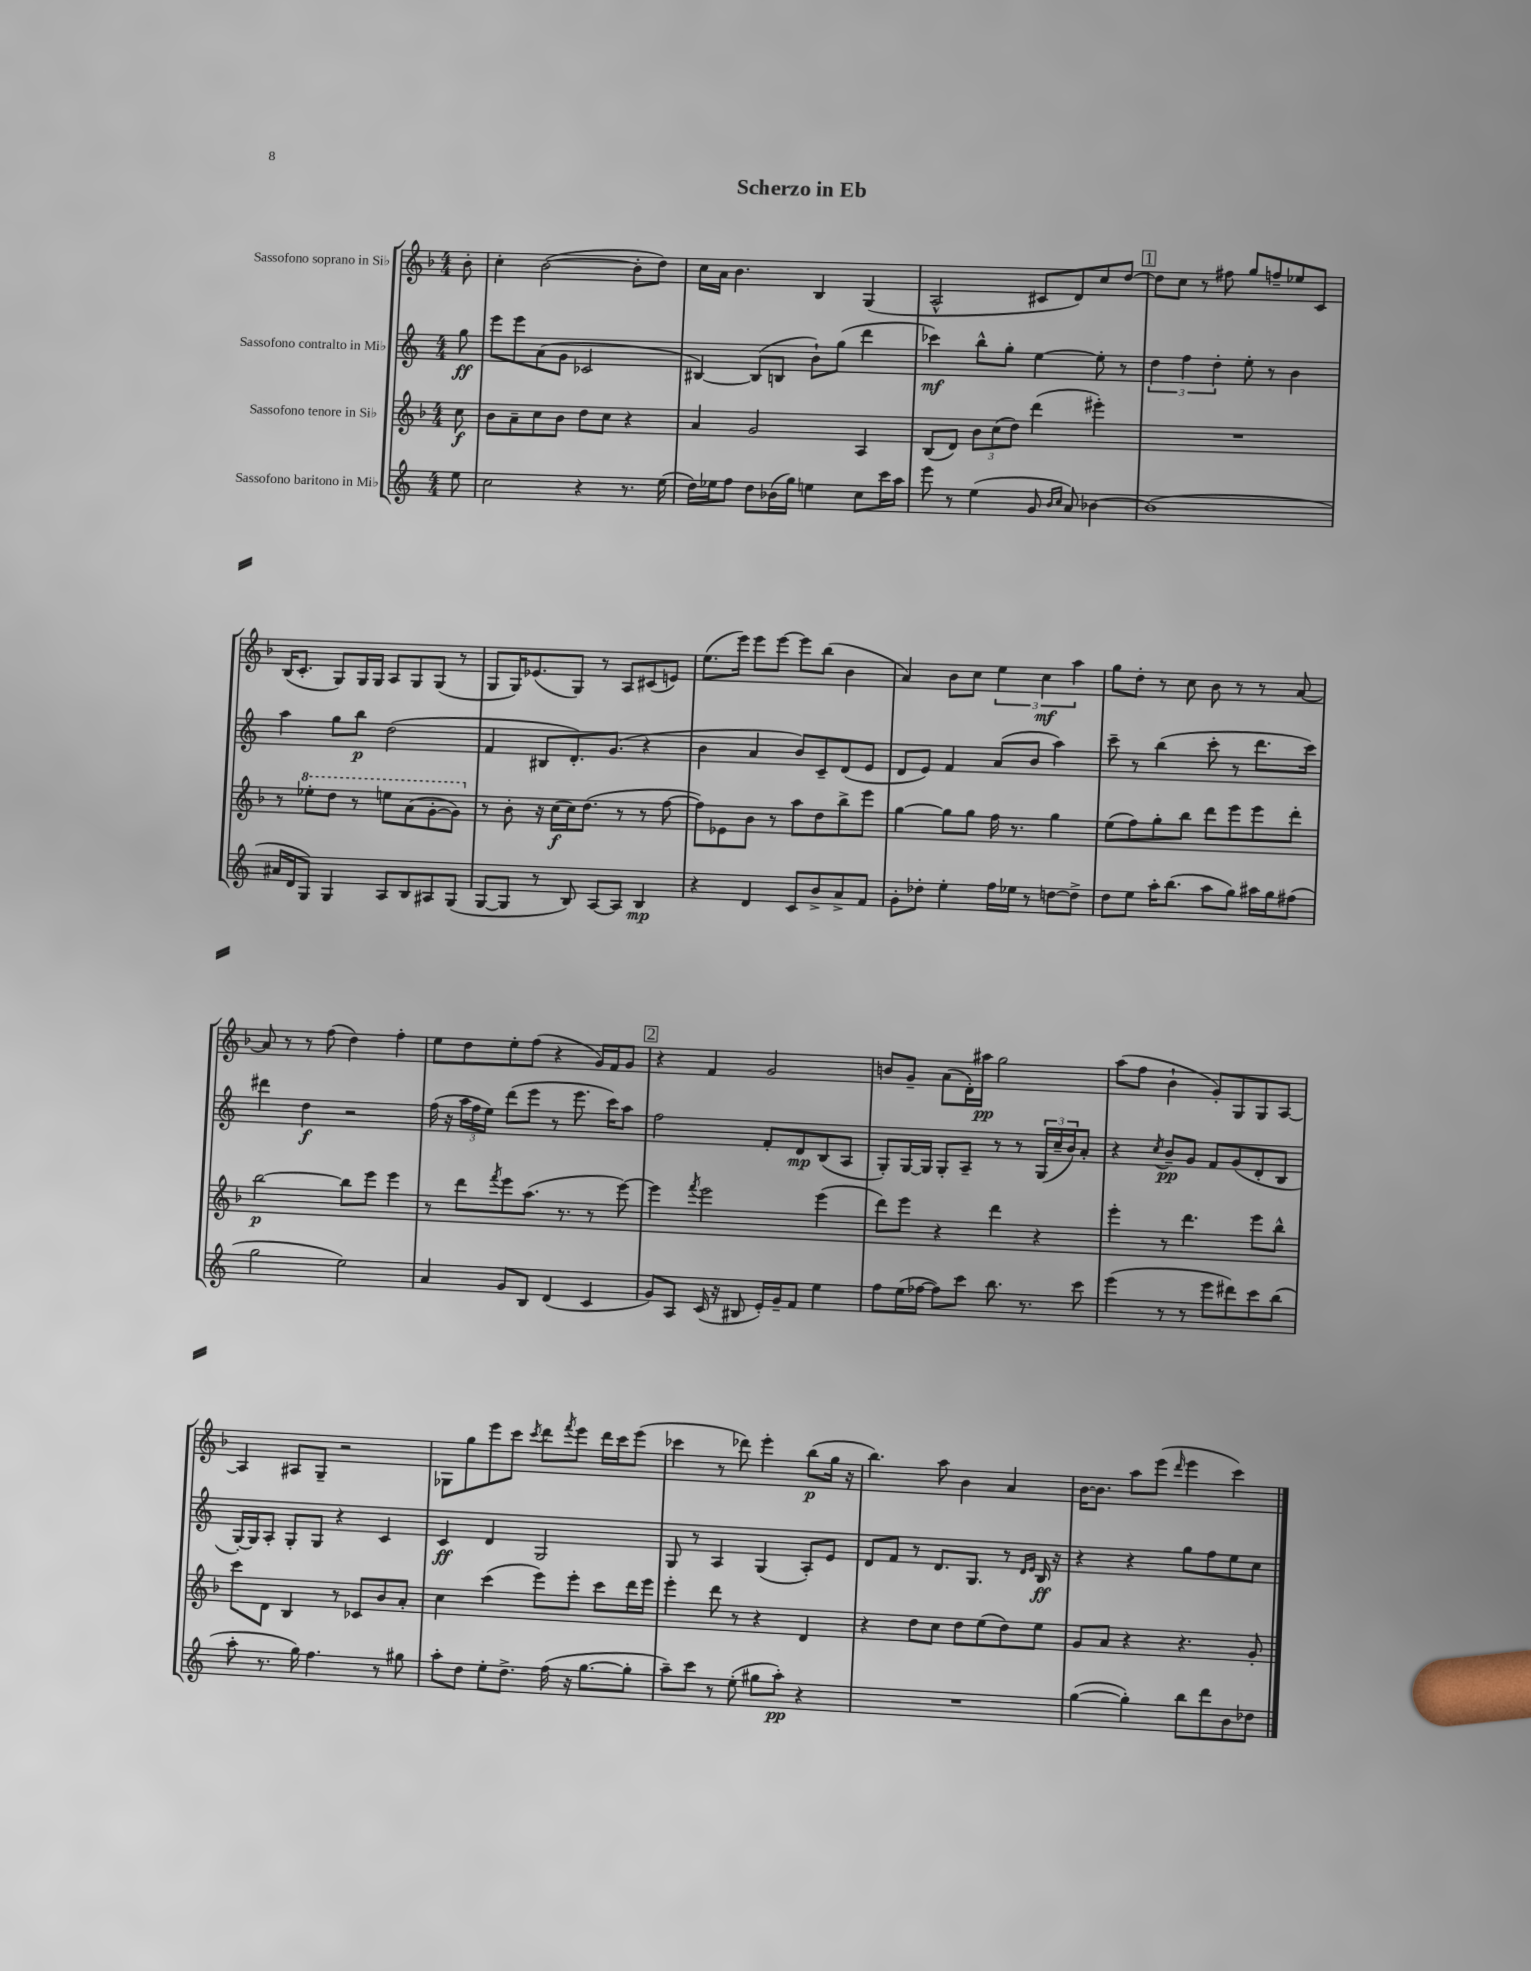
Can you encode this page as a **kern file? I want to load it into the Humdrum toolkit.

**kern	**dynam	**kern	**dynam	**kern	**dynam	**kern	**dynam
*part4	*part4	*part3	*part3	*part2	*part2	*part1	*part1
*staff4	*staff4	*staff3	*staff3	*staff2	*staff2	*staff1	*staff1
*I"Sassofono baritono in Mi♭	*	*I"Sassofono tenore in Si♭	*	*I"Sassofono contralto in Mi♭	*	*I"Sassofono soprano in Si♭	*
*clefG2	*	*clefG2	*	*clefG2	*	*clefG2	*
*k[]	*	*k[b-]	*	*k[]	*	*k[b-]	*
*M4/4	*	*M4/4	*	*M4/4	*	*M4/4	*
=	=	=	=	=	=	=	=
8ee\	.	8cc\	f	8gg\	ff	8b-'\	.
=1	=1	=1	=1	=1	=1	=1	=1
2cc\	.	8b-\L	.	8eee\L	.	4cc'\	.
.	.	8a~\	.	8eee\	.	.	.
.	.	8cc\	.	(8a\	.	([2b-\	.
.	.	8b-\J	.	8g\J	.	.	.
4r	.	8dd\L	.	2c-X/	.	.	.
.	.	8cc\J	.	.	.	.	.
8.r	.	4r	.	.	.	8b-'\L]	.
.	.	.	.	.	.	8dd\J)	.
(16ee\	.	.	.	.	.	.	.
=2	=2	=2	=2	=2	=2	=2	=2
16dd\LL)	.	4a/	.	[4B#X/)	.	16cc\LL	.
16ee-X\J	.	.	.	.	.	16a\JJ	.
8ff\J	.	.	.	.	.	4.b-\	.
8dd\L	.	2g/	.	(8B#/L]	.	.	.
(16b-X\L	.	.	.	8Bn/J	.	.	.
16gg\JJ)	.	.	.	.	.	.	.
4een\	.	.	.	8b`\L)	.	4B-/	.
.	.	.	.	(8gg\J	.	.	.
8cc\L	.	4A/	.	4ddd\	.	(4G/	.
16ccc\L	.	.	.	.	.	.	.
16aa\JJ	.	.	.	.	.	.	.
=3	=3	=3	=3	=3	=3	=3	=3
8eee\	.	(8B-/L	.	4ccc-X\)	mf	2A^^/	.
8r	.	8d/J)	.	.	.	.	.
(4ee\	.	12b-\L	.	8bb^^\L	.	.	.
.	.	(12cc\	.	.	.	.	.
.	.	.	.	8gg'\J	.	.	.
.	.	12dd\J)	.	.	.	.	.
8g/	.	(4ddd\	.	[4ee\	.	8c#X/L	.
16qqb/LL	.	.	.	.	.	.	.
16qqcc/JJ	.	.	.	.	.	.	.
8a/)	.	.	.	.	.	8d/)	.
[4b-X\	.	4eee#X'\)	.	8ee'\]	.	8cc/	.
.	.	.	.	8r	.	[8dd/J	.
!!LO:REH:place=s1:t=1
=4	=4	=4	=4	=4	=4	=4	=4
(1b-]	.	1r	.	6dd\	.	8dd\L]	.
.	.	.	.	.	.	8cc\J	.
.	.	.	.	6ff\	.	.	.
.	.	.	.	.	.	8r	.
.	.	.	.	6dd'\	.	.	.
.	.	.	.	.	.	8ff#X\	.
.	.	.	.	8ee'\	.	8gg/L	.
.	.	.	.	8r	.	8ffn~/	.
.	.	.	.	4b\	.	8ee-X/	.
.	.	.	.	.	.	8c/J	.
!!LO:LB:g=z
=5	=5	=5	=5	=5	=5	=5	=5
16a#X/LL	.	8r	.	4aa\	.	(16B-/KL	.
16d/J	.	.	.	.	.	8.c'/J	.
*	*	*8va	*	*	*	*	*
8G/J)	.	8eee-X'\L	.	.	.	.	.
4G/	.	8ddd\J	.	8gg\L	.	8G/L)	.
.	.	8r	.	8bb\J	p	16G/L	.
.	.	.	.	.	.	16G/JJ	.
8A/L	.	8eeen\L	.	(2dd\	.	8A/L	.
8B/	.	(8aa\	.	.	.	8G/	.
8A#X/	.	[8gg'\	.	.	.	(8G/J	.
(8G/J	.	8gg\J])	.	.	.	8r	.
=6	=6	=6	=6	=6	=6	=6	=6
*	*	*X8va	*	*	*	*	*
[8G/L	.	8r	.	4f/	.	8G/L	.
8G/J]	.	8b-'\	.	.	.	16G/K)	.
.	.	.	.	.	.	(8.e-X/	.
8r	.	16r	.	8B#X/L	.	.	.
.	.	(16cc\LL	f	.	.	.	.
8B/)	.	16cc\J)	.	8.d'/)	.	8G/J)	.
.	.	(8.dd\J	.	.	.	.	.
[8A/L	.	.	.	.	.	8r	.
.	.	.	.	(8.g/J	.	.	.
8A/J]	.	8r	.	.	.	8A/L	.
4B/	mp	8r	.	4r	.	(8c#X/	.
.	.	[8ff\	.	.	.	8en/J)	.
=7	=7	=7	=7	=7	=7	=7	=7
4r	.	8ff\L])	.	4b\	.	(8.ee\L	.
.	.	8e-X\	.	.	.	.	.
.	.	.	.	.	.	16eee\Jk)	.
4d/	.	8b-\J	.	4a/	.	8eee\L	.
.	.	8r	.	.	.	[8eee\J	.
8c/L	.	8aa\L	.	8b/L)	.	8eee\L]	.
8b^/	.	8dd\	.	8c~/	.	(8bb-\J	.
8a^/	.	8bb-^\	.	(8d/	.	4b-\	.
8f/J	.	8eee\J	.	8e/J	.	.	.
=8	=8	=8	=8	=8	=8	=8	=8
8g'\L	.	[4gg\	.	8d/L	.	4a/)	.
8dd-X'\J	.	.	.	8e/J)	.	.	.
4ee'\	.	8gg\L]	.	4f/	.	8b-\L	.
.	.	8gg\J	.	.	.	8cc\J	.
16ff\LL	.	16ff\	.	(8a/L	.	6ee\	.
16ee-X\JJ	.	8.r	.	.	.	.	.
8r	.	.	.	8b/J	.	.	.
.	.	.	.	.	.	6cc\	mf
[8ddn\L	.	4gg\	.	4aa\)	.	.	.
.	.	.	.	.	.	6aa\	.
8dd^\J]	.	.	.	.	.	.	.
=9	=9	=9	=9	=9	=9	=9	=9
8dd\L	.	(8ee\L	.	8ccc~\	.	8gg\L	.
8ee\J	.	8ff\)	.	8r	.	8dd'\J	.
16aa'\KL	.	8gg'\	.	(4bb\	.	8r	.
(8.bb\J	.	.	.	.	.	.	.
.	.	8bb-\J	.	.	.	8cc\	.
8aa\L	.	8ddd\L	.	8ccc'\	.	8b-\	.
8gg\J)	.	8eee\	.	8r	.	8r	.
16aa#X\LL	.	8eee\	.	8.ddd\L	.	8r	.
16gg\J	.	.	.	.	.	.	.
(8ff#X\J	.	8ddd'\J	.	.	.	[8a/	.
.	.	.	.	16ccc\Jk)	.	.	.
!!LO:LB:g=z
=10	=10	=10	=10	=10	=10	=10	=10
2gg\	.	[2bb-\	p	4ddd#X\	.	8a/]	.
.	.	.	.	.	.	8r	.
.	.	.	.	4dd\	f	8r	.
.	.	.	.	.	.	(8ff\	.
2ee\)	.	8bb-\L]	.	2r	.	4dd\)	.
.	.	8eee\J	.	.	.	.	.
.	.	4eee\	.	.	.	4ff'\	.
=11	=11	=11	=11	=11	=11	=11	=11
4a/	.	8r	.	(16ff\	.	8ee\L	.
.	.	.	.	16r	.	.	.
.	.	8ddd\L	.	24aa\LL	.	8dd\	.
.	.	.	.	24ff\	.	.	.
.	.	.	.	24ee\JJ)	.	.	.
.	.	8qfff/	.	.	.	.	.
8g/L	.	8eee\	.	(8ddd\L	.	8ee'\	.
8B/J	.	(8.aa\J	.	8eee\J	.	(8ff\J	.
(4d/	.	.	.	8r	.	4r	.
.	.	8.r	.	.	.	.	.
.	.	.	.	8.eee\	.	.	.
4c/	.	8r	.	.	.	16g/LL)	.
.	.	.	.	16ccc\KL)	.	16f/J	.
.	.	[8eee\)	.	8aa\J	.	8g/J	.
!!LO:REH:place=s1:t=2
=12	=12	=12	=12	=12	=12	=12	=12
8g/L)	.	4eee\]	.	2ff\	.	4r	.
8A/J	.	.	.	.	.	.	.
.	.	8qfff/	.	.	.	.	.
(16c/	.	2eee\	.	.	.	4f/	.
16r	.	.	.	.	.	.	.
8B#X/	.	.	.	.	.	.	.
16e'/LL)	.	.	.	8f'/L	.	2g/	.
16g~/J	.	.	.	.	.	.	.
8f/J	.	.	.	8d/	mp	.	.
4ee\	.	(4eee\	.	(8B/	.	.	.
.	.	.	.	8A/J	.	.	.
=13	=13	=13	=13	=13	=13	=13	=13
8ff\L	.	8ddd\L)	.	8G'/L)	.	8bn/L	.
(16ee\L	.	8eee\J	.	[16G/L	.	8g~/J	.
[16ff-X\JJ	.	.	.	16G/JJ]	.	.	.
8ff-\L])	.	4r	.	8G'/L	.	(8a\L	.
8ccc\J	.	.	.	8A~/J	.	16d'\L)	.
.	.	.	.	.	.	16aa#X\JJ	pp
8.bb\	.	4ddd\	.	8r	.	2gg\	.
.	.	.	.	8r	.	.	.
8.r	.	.	.	.	.	.	.
.	.	4r	.	(24G/LL	.	.	.
.	.	.	.	24cc~/	.	.	.
.	.	.	.	24b/J)	.	.	.
8ccc\	.	.	.	8a'/J	.	.	.
=14	=14	=14	=14	=14	=14	=14	=14
(4eee\	.	4eee'\	.	4r	.	(8aa\L	.
.	.	.	.	.	.	8ff\J	.
.	.	.	.	8qcc/	.	.	.
8r	.	8r	.	8b~/L	pp	4b-`\	.
8r	.	4.ddd\	.	8g/J	.	.	.
8eee\L	.	.	.	8f/L	.	8g'/L)	.
8ddd#X\)	.	.	.	(8g/	.	8G/	.
8ccc\	.	8eee\L	.	8d'/	.	8G/	.
(8bb\J	.	8bb-^^\J	.	8B/J	.	[8A/J	.
!!LO:LB:g=z
=15	=15	=15	=15	=15	=15	=15	=15
8aa'\	.	8ccc\L	.	[16G'/LL)	.	4A/]	.
.	.	.	.	16G/J]	.	.	.
8.r	.	8d\J	.	8A'/J	.	.	.
.	.	4B-/	.	8G'/L	.	8A#X/L	.
16gg\)	.	.	.	.	.	.	.
4.ff\	.	.	.	8G/J	.	8G~/J	.
.	.	8r	.	4r	.	2r	.
.	.	8c-X/L	.	.	.	.	.
8r	.	8b-/	.	4c/	.	.	.
8gg#X\	.	8a'/J	.	.	.	.	.
=16	=16	=16	=16	=16	=16	=16	=16
8aa'\L	.	4cc\	.	4c/	ff	8G-X\L	.
8dd\J	.	.	.	.	.	8gg\	.
8ee'\L	.	(4ccc\	.	4d/	.	8eee\	.
8.dd^\J	.	.	.	.	.	8ccc\J	.
.	.	.	.	.	.	8qccc/	.
.	.	8eee\L)	.	2G/	.	8ddd\L	.
(16ff\	.	.	.	.	.	.	.
.	.	.	.	.	.	8qfff/	.
16r	.	8eee'\J	.	.	.	8eee\J	.
[8.gg\L	.	.	.	.	.	.	.
.	.	8ccc\L	.	.	.	16ddd\LL	.
.	.	.	.	.	.	16ccc\J	.
8gg'\J]	.	16ddd\L	.	.	.	(8eee\J	.
.	.	16eee\JJ	.	.	.	.	.
=17	=17	=17	=17	=17	=17	=17	=17
8aa~\L)	.	4eee'\	.	8G/	.	4ccc-X\	.
8ccc\J	.	.	.	8r	.	.	.
8r	.	8ddd\	.	4A/	.	8r	.
(8ee'\	.	8r	.	.	.	8ddd-X\)	.
8gg#X\L	.	4r	.	(4G/	.	4eee'\	.
8aa'\J)	pp	.	.	.	.	.	.
4r	.	4d/	.	8A'/L)	.	(8bb-\L	p
.	.	.	.	8e/J	.	16gg\Jk	.
.	.	.	.	.	.	16r	.
=18	=18	=18	=18	=18	=18	=18	=18
1r	.	4r	.	8d/L	.	4.bb-\)	.
.	.	.	.	8f/J	.	.	.
.	.	8dd\L	.	8r	.	.	.
.	.	8cc\J	.	8.d/L	.	8aa\	.
.	.	8dd\L	.	.	.	4b-\	.
.	.	.	.	8.G/J	.	.	.
.	.	(8ee\	.	.	.	.	.
.	.	8dd\)	.	8r	.	4a/	.
.	.	.	.	16qqd/LL	.	.	.
.	.	.	.	16qqe/JJ	.	.	.
.	.	8ee\J	.	16B/	ff	.	.
.	.	.	.	16r	.	.	.
=19	=19	=19	=19	=19	=19	=19	=19
([4gg\	.	8g/L	.	4r	.	[16b-\KL	.
.	.	.	.	.	.	8.b-\J]	.
.	.	8a/J	.	.	.	.	.
4gg'\])	.	4r	.	4r	.	8aa\L	.
.	.	.	.	.	.	(8eee\J	.
.	.	.	.	.	.	16qqddd/	.
8bb\L	.	4.r	.	8gg\L	.	4eee\	.
8ddd\	.	.	.	8ff\	.	.	.
8b\	.	.	.	8ee\	.	4ccc\)	.
8dd-X\J	.	8g'/	.	8cc\J	.	.	.
==	==	==	==	==	==	==	==
*-	*-	*-	*-	*-	*-	*-	*-
